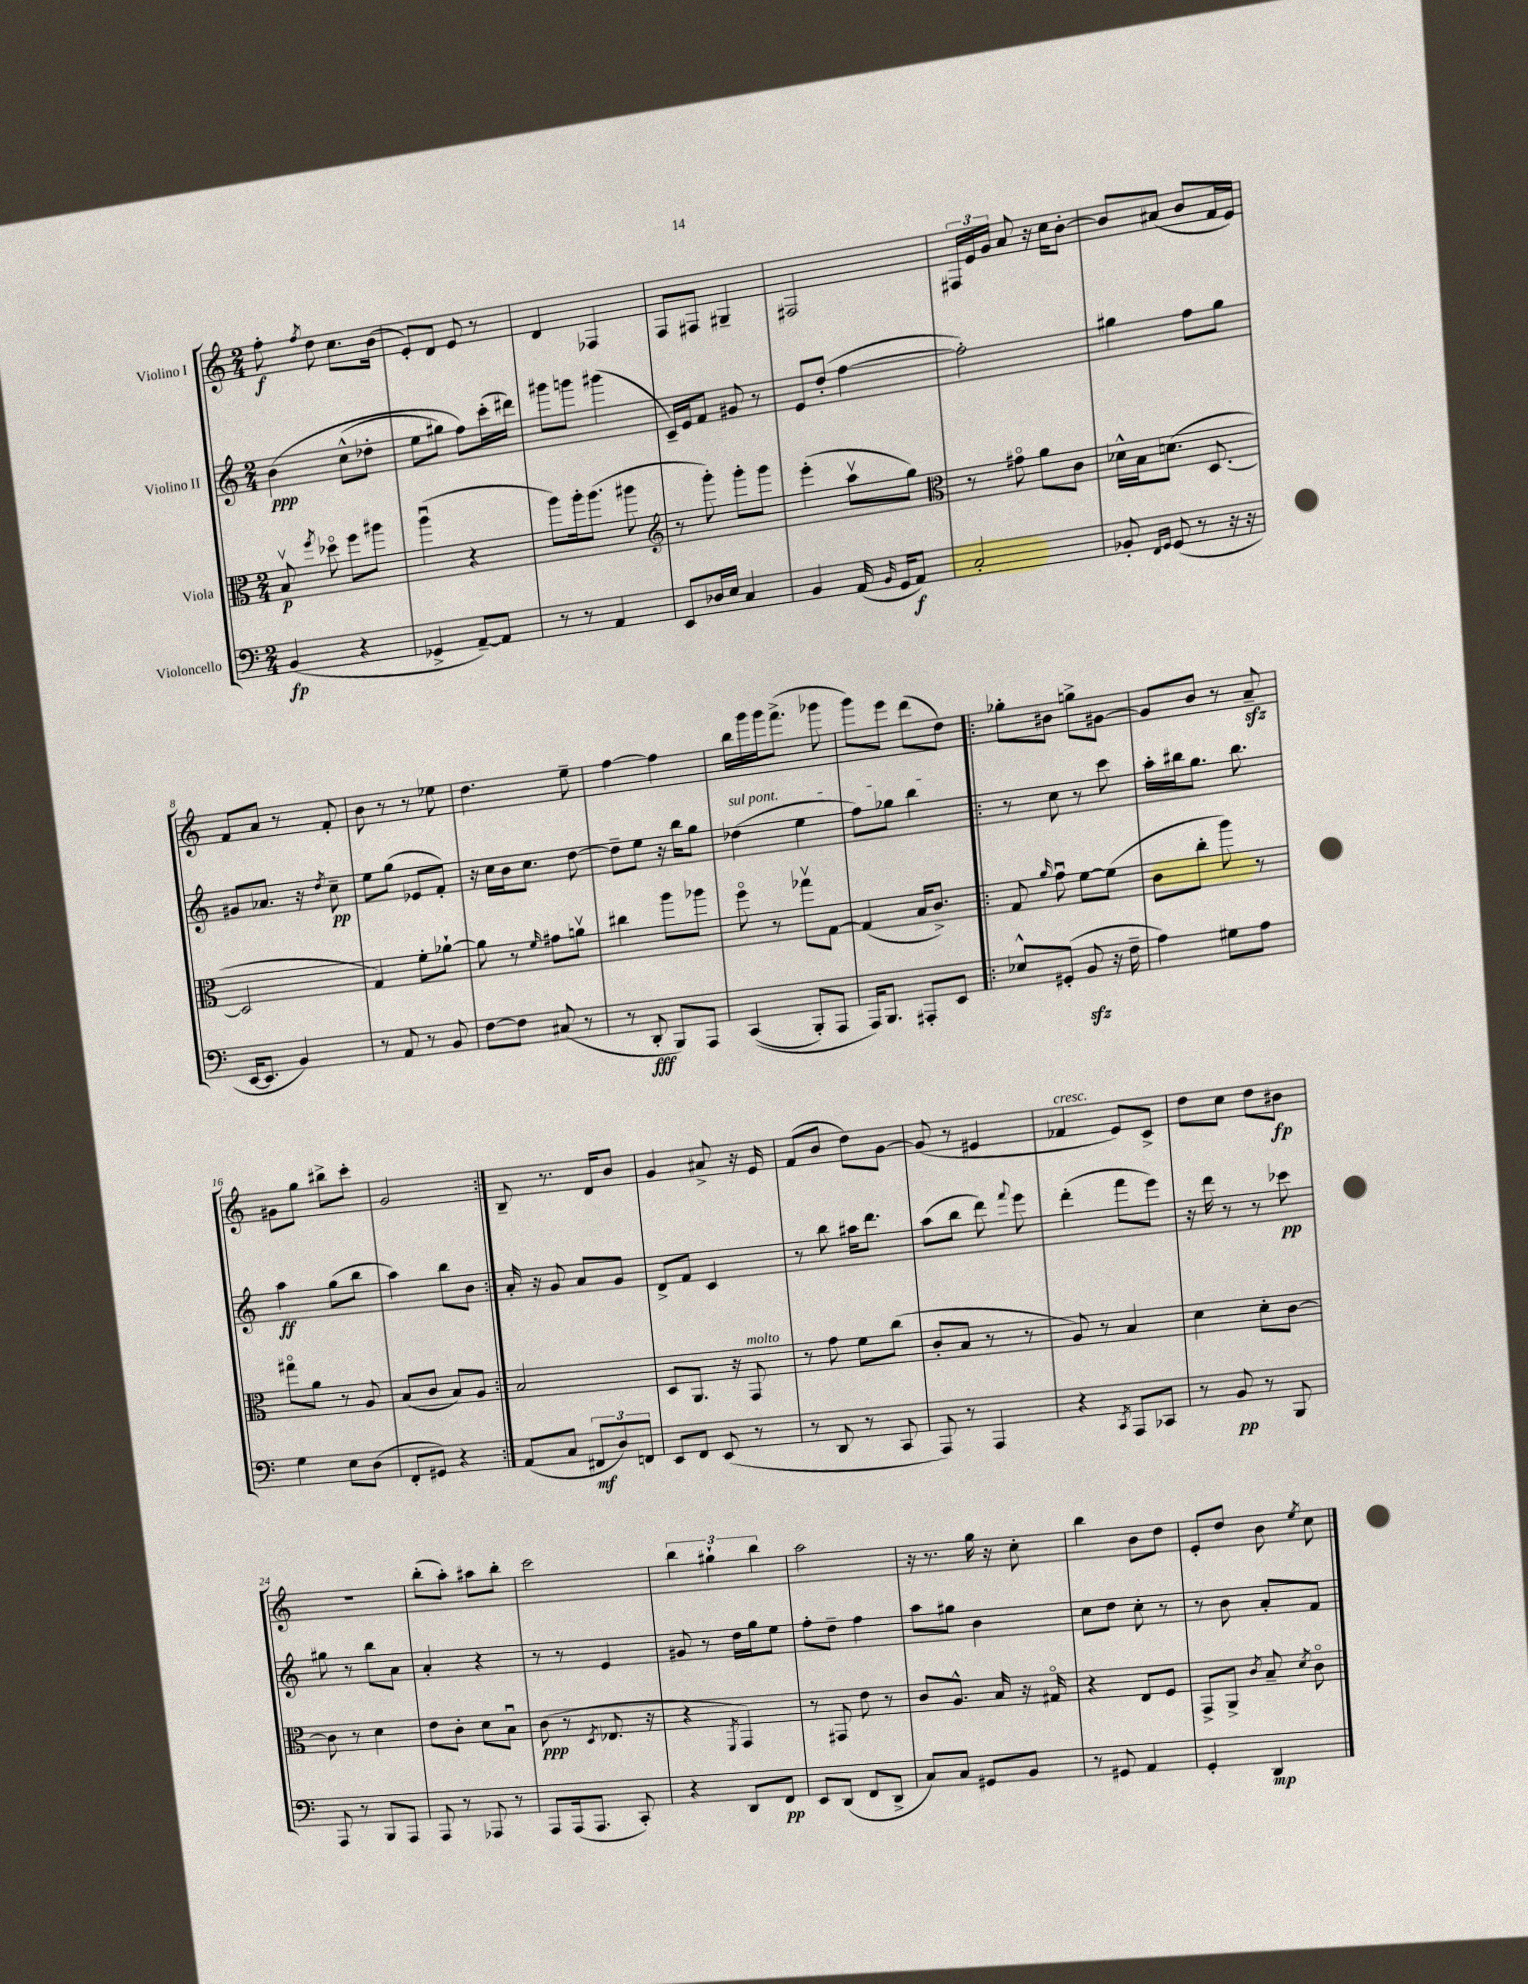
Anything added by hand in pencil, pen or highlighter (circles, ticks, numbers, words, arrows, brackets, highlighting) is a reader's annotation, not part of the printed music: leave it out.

**kern	**kern	**kern	**kern
*staff4	*staff3	*staff2	*staff1
*clefF4	*clefC3	*clefG2	*clefG2
*k[]	*k[]	*k[]	*k[]
*M2/4	*M2/4	*M2/4	*M2/4
(4BB	8Bv	&(4b	8ff'
.	8qff	.	8qff
.	8dd-o	.	8dd
4r	8ff	(8cc^^	8.cc
.	8aa#	8dd-'	.
.	.	.	(16b
=	=	=	=
4GG-^	(4aau	8ee	8e')
.	.	8gg#)	8d
[8AA~)	4r	8ff&)	8e
8AA]	.	(16ccc'	8r
.	.	16ddd#)	.
=	=	=	=
8r	8aa)	8ggg#	4d
8r	16aa'	8ggg	.
.	(8.aa	.	.
4AA	.	(4ggg#	4F-
.	8aa#	.	.
=	=	=	=
*	*clefG2	*	*
8EE	8r	16c~)	8F
.	.	16e	.
16D-	8ggg')	8f	8F#
16E	.	.	.
4C	8ggg'	8g#	4G#~
.	8ggg	8r	.
=	=	=	=
4BB	(4eee'	8e	2F#
.	.	(8dd'	.
(16AA	8aav	[4ff	.
16qqBB	.	.	.
16GG	.	.	.
8AA)	8gg)	.	.
=	=	=	=
*	*clefC3	*	*
2C'	8r	2ff'])	24F#
.	.	.	24e
.	.	.	24g
.	8g#o	.	8a
.	8a	.	16r
.	.	.	16cc
.	8c	.	[8b'
=	=	=	=
8BB-'	16d-^^	4gg#	8b]
.	16B	.	.
16qqFF	.	.	.
16qqGG	.	.	.
(8GG	(8.d	.	(8a#
8r	.	8ff	8b
.	[8.D	.	.
16r	.	8gg#	16f
16r	.	.	16e)
=	=	=	=
[16EE	2D]	8g#	8f
8.EE]	.	.	.
.	.	8.a-	8a
4BB)	.	.	8r
.	.	16r	.
.	.	8qdd	.
.	.	8cc~	8f'
=	=	=	=
8r	4G)	8ee	8b
8AA	.	(8gg	8r
8r	8f'	8e-	8r
8BB	[8a-`	8f')	8ee-
=	=	=	=
[8F	8a-]	16r	4.dd
.	.	16cc	.
8F]	8r	16b	.
.	.	8.cc	.
.	16qqf	.	.
(8C#	8g#	.	.
8r	8av	[8dd	8ee~
=	=	=	=
8r	4cc#	8dd~]	[4ff
8DD'	.	8ee	.
8BBB)	8aa	16r	4ff]
.	.	16bb	.
8AAA	8aa-	8gg	.
=	=	=	=
&((4CC	8ffo	(4dd-	16bb
.	.	.	16ggg
.	8r	.	16ggg
.	.	.	(8.fff^
8BBB')	8gg-v	4ee	.
8AAA	[8G	.	8ggg-
=	=	=	=
16AAA&)	(4G]	8ff)	8ggg)
8.BBB	.	.	.
.	.	8gg-	8eee
8AAA#'	16B	4bb	(8ddd
.	8.c^)	.	.
8EE	.	.	8dd)
=!|:	=!|:	=!|:	=!|:
8E-^^	8G	8r	8gg-'
.	16qqa	.	.
(8GG#'	8gu	8cc	8b#
8BB	[8f	8r	8gg^
16r	(8f]	8ccc	[8g#
16F~	.	.	.
=	=	=	=
4A)	8c	16aa'	8g#]
.	.	16bb#	.
.	8cc'	8.gg	8b
8G#	8aa)	.	8r
.	.	8.bb#	.
8A	8r	.	8a~
=	=	=	=
4G	8gg#o	4aa	8g#
.	8a	.	8gg
8E	8r	(8gg	8bb#^
(8D	8A	8bb	8ccc'
=	=	=	=
8FF'	(8B	4aa)	2g
8GG#)	8c	.	.
4r	8B)	8bb	.
.	8A	8b	.
=:|!	=:|!	=:|!	=:|!
(8AA	2B	16a'	8B~
.	.	16r	.
8C	.	8g	8.r
12FF#	.	8a	.
.	.	.	16d
12D)	.	.	.
.	.	8g	8b
12FF	.	.	.
=	=	=	=
8EE	8D	8d^	4g
8FF	8.AA	8f	.
(8EE	.	4c	8a#^
.	16r	.	.
8r	8GG	.	16r
.	.	.	16e
=	=	=	=
8r	8r	8r	(8f
8DD	8g	8bb	8b
8r	8f	16aa#	8dd)
.	.	8.ddd	.
8CC	(8cc	.	[8g
=	=	=	=
8AAA)	8c'	(8aa	(8g]
8r	8B	8bb	8r
4AAA	8r	8ddd)	4e#
.	.	8qqfff	.
.	8r	8eee	.
=	=	=	=
4r	8A)	(4ddd'	4f-
.	8r	.	.
8qCC	.	.	.
8AAA	4B	8fff	8e)
8CC-	.	8eee)	8c^
=	=	=	=
8r	4d	16r	8dd
.	.	16ddd	.
8BB	.	8r	8cc
8r	8d'	8r	8dd
8BBB	[8c	8ccc-	8b#
=	=	=	=
8AAA	8c]	8gg#	2r
8r	8r	8r	.
8BBB	4d	8bb	.
8AAA	.	8a	.
=	=	=	=
8AAA	8e	4a'	(8bb'
8r	8c'	.	8aa')
8AAA-	8d	4r	8aa#
8r	8Bu	.	8bb'
=	=	=	=
8AAA	(8c	8r	2ccc
(16AAA	8r	8r	.
8.AAA	.	.	.
.	8qD	.	.
.	8.E-	4e	.
8CC')	.	.	.
.	16r	.	.
=	=	=	=
4r	4r	8g#	6bb
.	.	8r	.
.	.	.	6gg#`
.	8qFF	.	.
8DD	4GG)	16dd	.
.	.	16gg	.
.	.	.	6bb
8FF	.	8ee	.
=	=	=	=
8EE	8r	8ff'	2aa
(8DD	8GG#	8dd~	.
8FF	8e	4ff	.
8DD^	8r	.	.
=	=	=	=
8C)	8c	8aa	16r
.	.	.	8.r
8C	8.A^^	8gg#	.
8GG#	.	4b	16gg
.	16B	.	16r
8BB	16r	.	8cc'
.	16G#o	.	.
=	=	=	=
8r	4r	8cc	4bb
8GG#	.	8dd	.
4AA	8E	8cc'	8b
.	8F	8r	8dd
=	=	=	=
4GG'	8GG^	8r	8e'
.	8AA^	8b	8dd
.	8qc	.	.
4DD	8B~	8a'	8b
.	8qd	.	8qee
.	8co	8f	8cc
==	==	==	==
*-	*-	*-	*-
